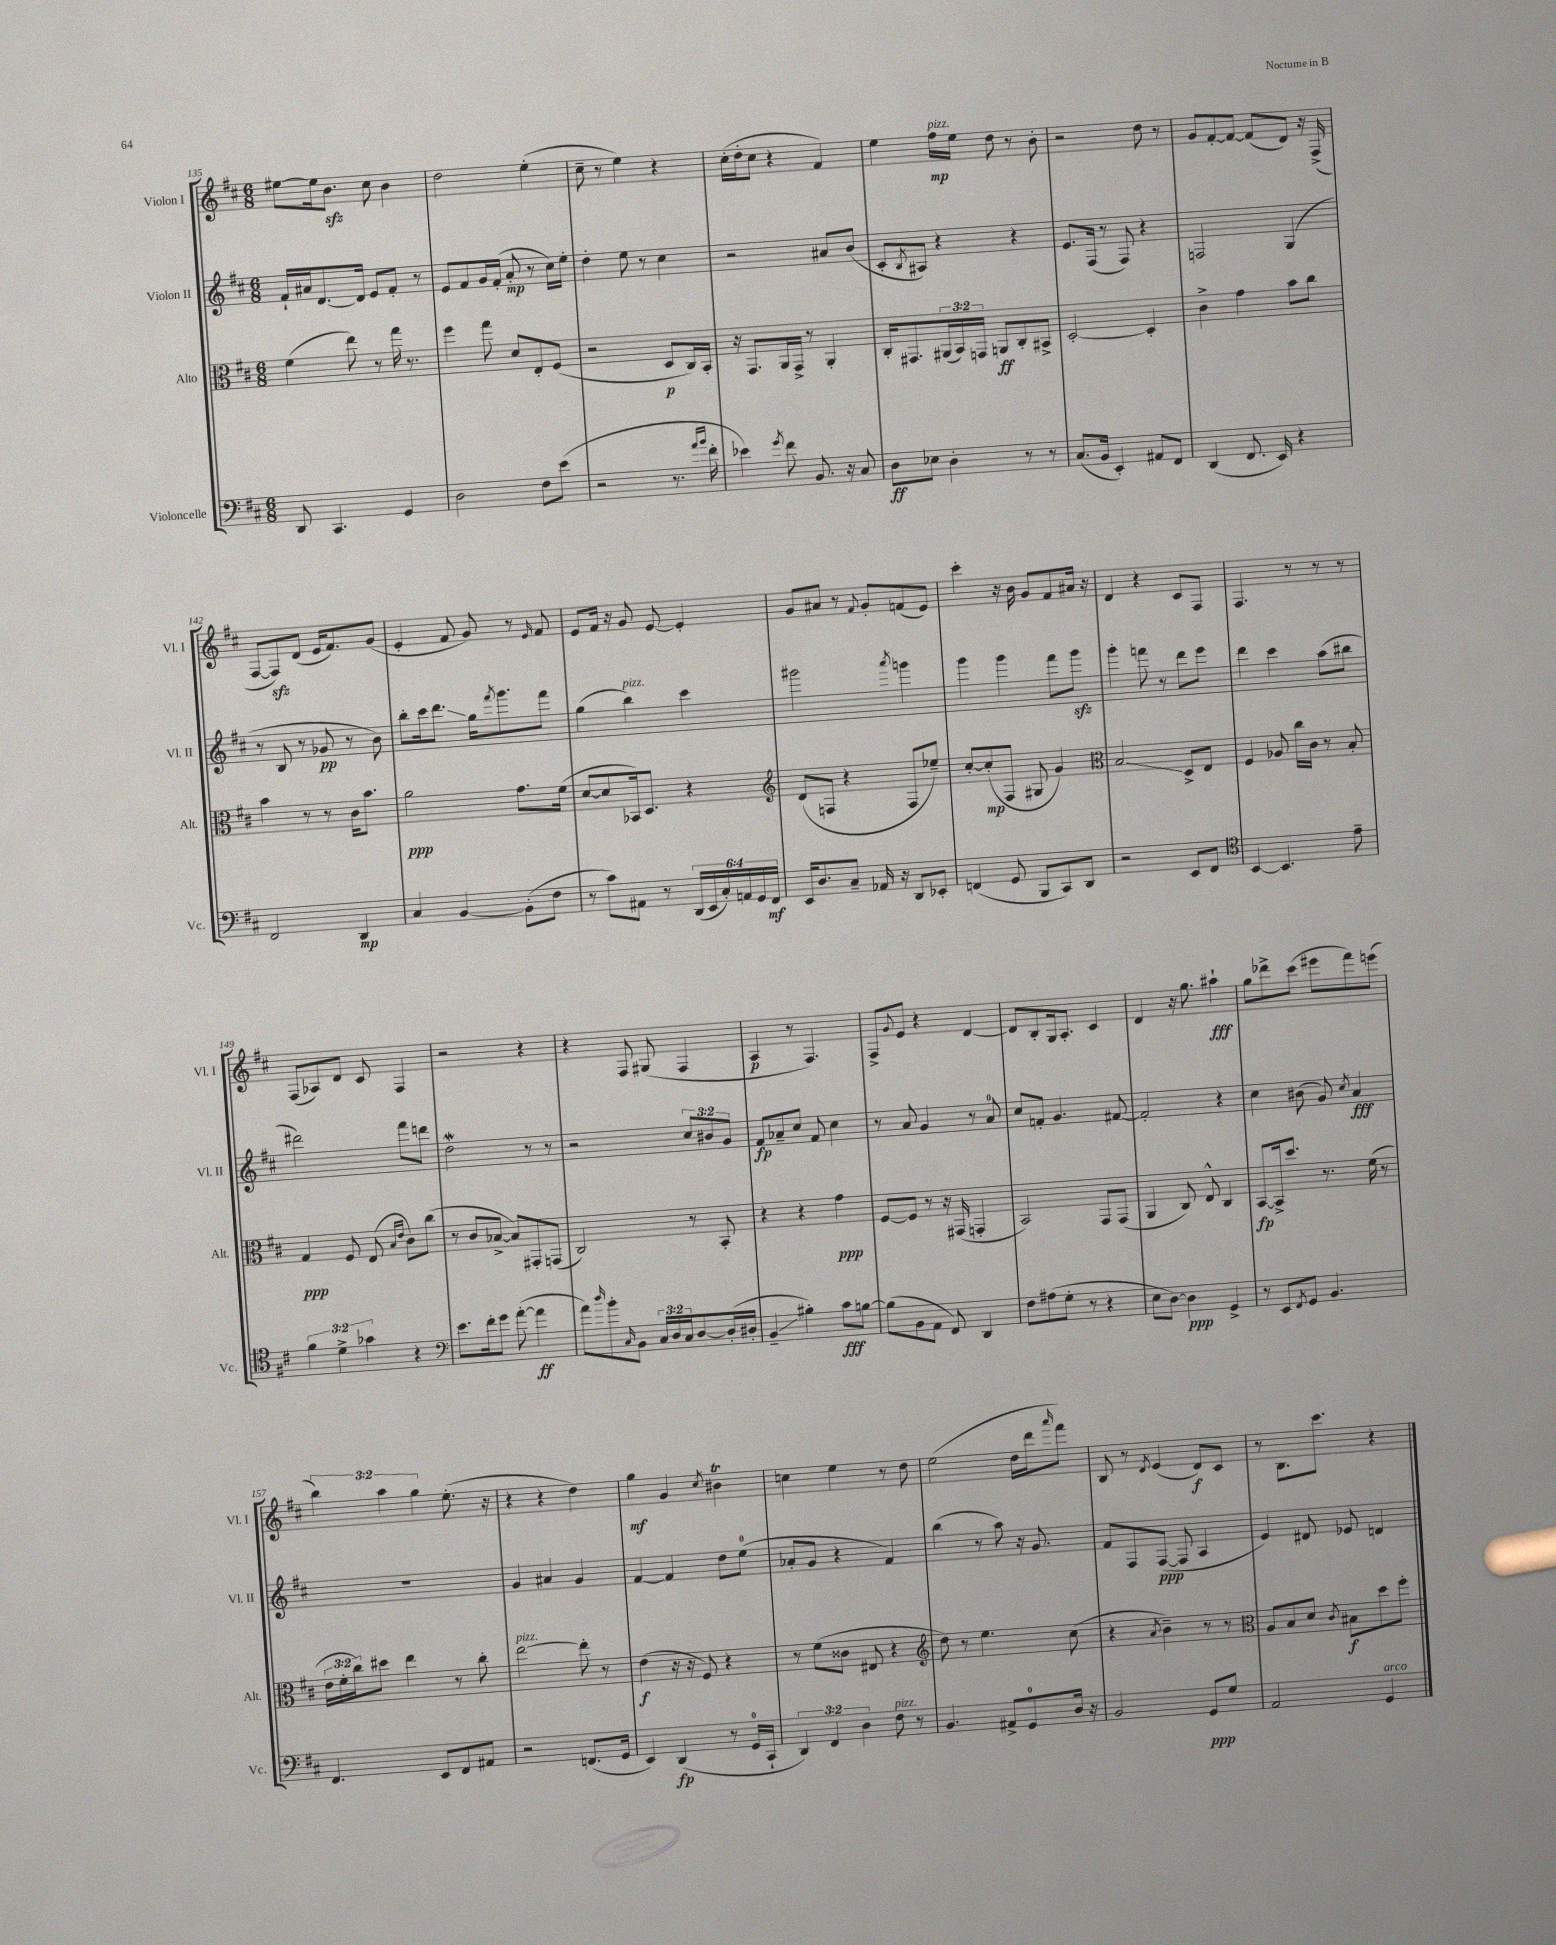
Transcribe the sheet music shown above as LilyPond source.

<<
\new StaffGroup <<
\new Staff = "s0" \with { instrumentName = "Violon I" shortInstrumentName = "Vl. I" } {
    \clef treble \key d \major \numericTimeSignature \time 6/8 \override Staff.TupletNumber.text = #tuplet-number::calc-fraction-text
    eis''8~ eis''16 b'8.\sfz cis''8 b'4 |
    d''2 e''4-.( |
    cis''8-- r8 e''4) r4 |
    cis''16-.( d''16-. cis''8 r4 fis'4) |
    e''4 fis''16\mp^\markup { \italic "pizz." } e''16 d''8 r8 b'8-. |
    r2 d''8 r8 |
    g'8 fis'8~-. fis'8~ fis'8( d'8) r16 fis16->( |
    fis8~ fis8\sfz) d'8( e'16 fis'8.) g'8( |
    e'4-. fis'8 g'8) r8 \grace { e'16 } fis'8 |
    e'8 fis'16 r16 g'8 e'8~ e'4-. |
    g'8 ais'8 r8 \appoggiatura { fis'8 } g'8-. f'8( e'8) |
    cis'''4-. r16 b'16 g'8 fis'8 ais'16 r16 |
    d'4 r4 cis'8 fis8 |
    fis4. r8 r8 r8 |
    fis8( aes8) d'8 cis'8 fis4 |
    r2 r4 |
    r4 fis8 gis8( fis4 |
    a4\p r8 fis4.) |
    fis8-> \appoggiatura { g'8 } e'8 r4 d'4~ |
    d'8 b8-. g16 a8.-. cis'4 |
    d'4 r16 g''8. ais''4-!\fff |
    g''8 des'''8-> cis'''8( eis'''8 fis'''8) e'''8( |
    \tuplet 3/2 { b''4) a''4 g''4 } e''8.-.( r16 |
    r4 r4 d''4) |
    g''4\mf g'4 \acciaccatura { cis''8 } bis'4\trill |
    c''4 e''4 r8 d''8 |
    e''2( d''16 d'''16 \grace { a'''16 } fis'''8) |
    b8 r8 \acciaccatura { d'8 } e'4( d'8\f) cis'8 |
    r8 b8. cis'''8. r4 \bar "|." |
}
\new Staff = "s1" \with { instrumentName = "Violon II" shortInstrumentName = "Vl. II" } {
    \clef treble \key d \major \numericTimeSignature \time 6/8 \override Staff.TupletNumber.text = #tuplet-number::calc-fraction-text
    fis'16-! ais'16 d'8.~ d'16 e'8 fis'8-. r8 |
    e'8 fis'8 g'16 fis'16-.( a'8-.\mp r8 cis''16) e''16-. |
    d''4-. e''8 r8 cis''4 |
    r2 ais'8 b'8( |
    cis'8-. \acciaccatura { b8 } ais8) r4 r4 |
    e'8. fis16( r8 fis8) r4 |
    f2 g4( |
    r8 b8 r8 ges'8\pp r8 b'8) |
    b''8-. cis'''16 d'''8.\glissando g''16 \acciaccatura { fis'''8 } g'''8. fis'''8 |
    g''4( b''4^\markup { \italic "pizz." }) cis'''4 |
    gis'''2 \acciaccatura { a'''8 } g'''4 |
    g'''4 g'''4 fis'''8 g'''8\sfz |
    g'''4-. f'''8 r8 d'''8 e'''8 |
    d'''4 cis'''4 a''8( bis''8 |
    dis'''2) fis'''8 d'''8 |
    d''2\mordent r8 r8 |
    r2 \tuplet 3/2 { cis''8 bis'8 g'8 } |
    fis'8\fp aes'8-- cis''8 fis'8 cis''4 |
    r8 a'8 g'4 r8 a'8-0 |
    cis''8 f'8-. g'4. fis'8~ |
    fis'2-. r4 |
    cis''4 bis'8( g'8) \acciaccatura { cis''8 } a'4\fff |
    R2. |
    g'4 ais'4 g'4 |
    fis'4~ fis'4 d''8 e''8-0( |
    aes'8-. g'8 r4 fis'4) |
    b''4( r8 a''8) r16 g'8. |
    fis'8 fis8 fis8~\ppp( fis8 a4 |
    e'4) dis'8 ees'8 d'4 \bar "|." |
}
\new Staff = "s2" \with { instrumentName = "Alto" shortInstrumentName = "Alt." } {
    \clef alto \key d \major \numericTimeSignature \time 6/8 \override Staff.TupletNumber.text = #tuplet-number::calc-fraction-text
    fis'4( e''8) r8 g''16 r8. |
    fis''4 g''8 d'8 e8-. fis8( |
    r2 d8\p cis16) b,16-. |
    r16 g,8. a,16 g,16-> r8 a,4-. |
    cis16-. gis,8. \tuplet 3/2 { ais,16( b,16) g,16 } a,8\ff cis8-. bis,8-> |
    d2~-. d4-. |
    cis'4-> g'4 b'8 cis''8 |
    b'4 r8 r8 cis'16 b'8. |
    a'2\ppp g'8. fis'16( |
    d'8~ d'8 bes,16) d8. r4 |
    \clef treble d'8( f8 r4 f8 ees''8--) |
    cis''8~-. cis''8-.\mp( fis8 gis8 g'4) |
    \clef alto b2\glissando d8-> e8 |
    fis4 aes8 cis''16 cis'16 r8 b8-. |
    g4\ppp fis8 e8( \grace { b16 e'16 } cis'8) cis''8( |
    r8 cis'8 bes8~-> bes8) gis,8-. g,8( |
    cis2) r8 b,8-. |
    r4 r4 g'4\ppp |
    fis8~ fis8 r8 r16 gis,16( g,4-. |
    b,2) g,8 g,8( |
    a,4 cis8) e8-^ cis4 |
    b,8~\fp b,16-> d''8. r8. fis'16( r8 |
    \tuplet 3/2 { e'16 fis'16-. cis''16) } dis''8 e''4 r8 cis''8-. |
    e''2~^\markup { \italic "pizz." } e''8-. r8 |
    e'4\f( r16 r16 fis8) r4 |
    r8 fis'8( cisis'8 eis8 r4 |
    \clef treble d''8) r8 e''4. cis''8( |
    r4 \acciaccatura { a'8 } b'4--) r8 r8 |
    \clef alto a8 b8 d'8 \acciaccatura { cis'8 } bis8\f d''8 fis''8-. \bar "|." |
}
\new Staff = "s3" \with { instrumentName = "Violoncelle" shortInstrumentName = "Vc." } {
    \clef bass \key d \major \numericTimeSignature \time 6/8 \override Staff.TupletNumber.text = #tuplet-number::calc-fraction-text
    d,8 cis,4. g,4 |
    d2 fis8 e'8( |
    r2 r8. \grace { a'16 b'16 } fis'16-. |
    ees'4) \acciaccatura { g'8 } fis'8 b,8. r16 cis8 |
    d8\ff ees8 d4-. r8 r8 |
    cis8.( b,16 e,4-.) ais,8 fis,8 |
    d,4( fis,8. e,16) r4 |
    fis,2 d,4\mp |
    cis4 b,4~ b,8-.( fis8 |
    r8 cis'8) ais,8 r8 \tuplet 6/4 { d,16( e,16 cis16-.) a,16 g,16 fis,16\mf } |
    e,16 d8. cis8-- aes,16 r16 d,8 ees,8-. |
    f,4( g,8 b,,8 cis,8) d,8 |
    r2 e,8 fis,8 |
    \clef tenor b,4~ b,4. e'8-- |
    \tuplet 3/2 { fis'4 d'4-> ges'4 } r4 |
    \clef bass e'8. fis'16-. g'8 a'8~-.( a'4\ff |
    a'8) \grace { d''16 } b'8-. \grace { cis16 } b,8 \tuplet 3/2 { cis16 d16 cis16 } d8~ d16-.( dis16-. |
    b,4--\glissando bis4-.) cis'8\fff b8~ |
    b8( b,8 a,8 fis,8) d,4 |
    fis8 ais8( g8-. r8 r4 |
    e8 d8~) d4\ppp g,4-> |
    r8 e,8 \acciaccatura { fis,8 } g,8 b,4. |
    fis,4. e,8 fis,8 ais,8 |
    r2 f,8.( g,16 |
    e,4) d,4\fp( r8 g,16-0 cis,16-! |
    \tuplet 3/2 { d,4) fis,4 d4 } fis8^\markup { \italic "pizz." } r8 |
    b,4. ais,8-> g,8-0 d16 r16 |
    b,2 g,8\ppp g8 |
    a,2 g,4^\markup { \italic "arco" } \bar "|." |
}
>>
>>
\layout { \context { \Score currentBarNumber = #135 } }
